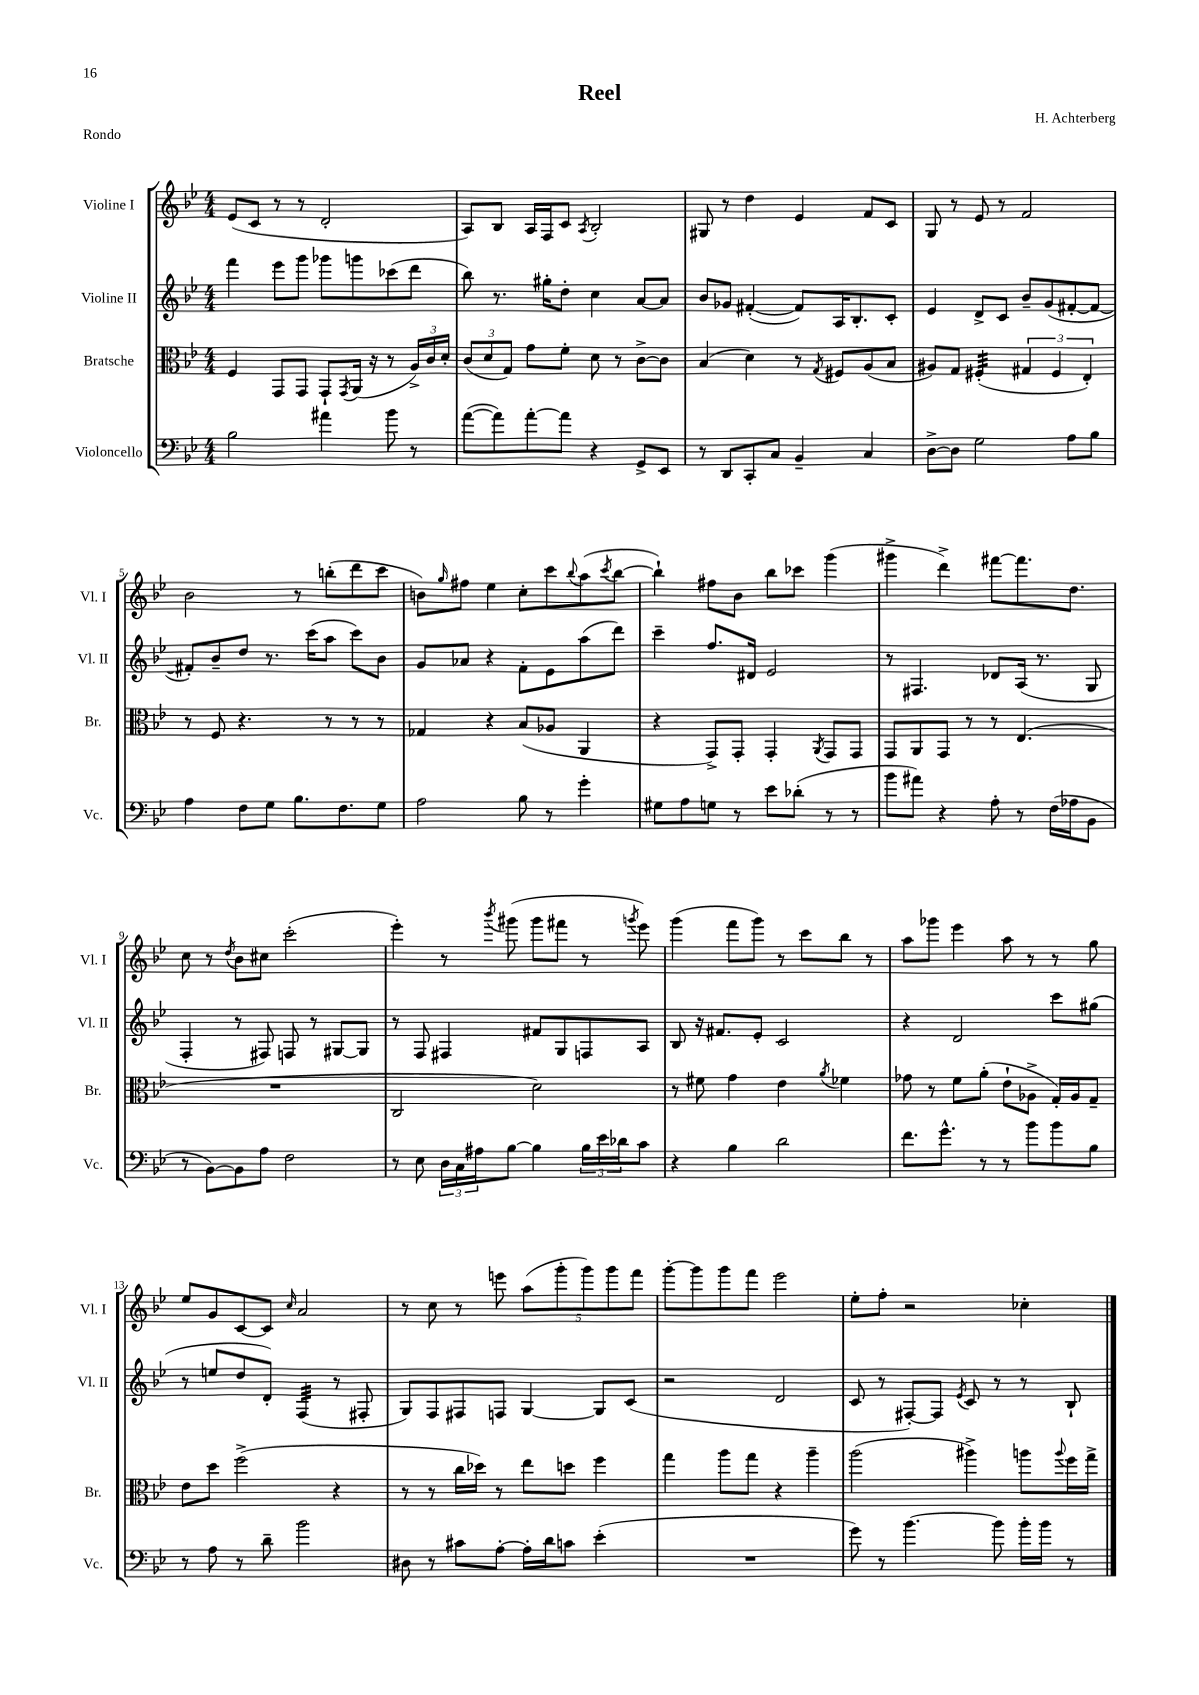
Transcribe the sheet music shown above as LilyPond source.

\header { title = "Reel" composer = "H. Achterberg" piece = "Rondo" }
<<
\new StaffGroup <<
\new Staff = "s0" \with { instrumentName = "Violine I" shortInstrumentName = "Vl. I" } {
    \clef treble \key bes \major \numericTimeSignature \time 4/4
    ees'8( c'8 r8 r8 d'2-. |
    a8) bes8 a16 f16 c'8 \acciaccatura { a8 } bes2-. |
    gis8 r8 d''4 ees'4 f'8 c'8 |
    g8 r8 ees'8 r8 f'2 |
    bes'2 r8 b''8-.( d'''8 c'''8 |
    b'8) \grace { g''16 } fis''8 ees''4 c''8-. c'''8 \appoggiatura { bes''8 } a''8( \acciaccatura { c'''8 } bes''8~ |
    bes''4-!) fis''8 bes'8 bes''8 ces'''8 g'''4( |
    gis'''4-> d'''4->) fis'''8~ fis'''8. d''8. |
    c''8 r8 \acciaccatura { d''8 } bes'8 cis''8 c'''2-.( |
    ees'''4-.) r8 \acciaccatura { bes'''8 } gis'''8( gis'''8 fis'''8 r8 \acciaccatura { g'''8 } ees'''8) |
    g'''4( f'''8 g'''8) r8 c'''8 bes''8 r8 |
    a''8 ges'''8 ees'''4 a''8 r8 r8 g''8 |
    ees''8 g'8 c'8~ c'8 \grace { c''16 } a'2 |
    r8 c''8 r8 e'''8 \tuplet 5/4 { a''8( g'''8-. g'''8) g'''8 f'''8 } |
    g'''8~-. g'''8 g'''8 f'''8 ees'''2 |
    ees''8-. f''8-. r2 ces''4-. \bar "|." |
}
\new Staff = "s1" \with { instrumentName = "Violine II" shortInstrumentName = "Vl. II" } {
    \clef treble \key bes \major \numericTimeSignature \time 4/4
    f'''4 ees'''8 g'''8 ges'''8 g'''8 ces'''8( d'''8 |
    bes''8) r8. gis''16-. d''8-. c''4 a'8~ a'8 |
    bes'8 ges'8 fis'4~-.( fis'8) a16 bes8.-. c'8-. |
    ees'4 d'8-> c'8 bes'8-- g'8( fis'8~-. fis'8~ |
    fis'8-.) bes'8-- d''8 r8. c'''16( a''8 c'''8) bes'8 |
    g'8 aes'8 r4 f'8-. ees'8 a''8( d'''8) |
    c'''4-- f''8. dis'16 ees'2 |
    r8 fis4. des'8 a16( r8. g8 |
    f4-. r8 fis8) f8 r8 gis8~ gis8 |
    r8 f8 fis4 fis'8 g8 f8 a8 |
    bes8 r16 fis'8. ees'8-. c'2 |
    r4 d'2 c'''8 gis''8( |
    r8 e''8 d''8 d'8-.) f4:32( r8 fis8-. |
    g8) f8 fis8 f8 g4~ g8 c'8( |
    r2 d'2 |
    c'8 r8 fis8~-.) fis8 \acciaccatura { ees'8 } c'8 r8 r8 bes8-! \bar "|." |
}
\new Staff = "s2" \with { instrumentName = "Bratsche" shortInstrumentName = "Br." } {
    \clef alto \key bes \major \numericTimeSignature \time 4/4
    f4 g,8 g,8 g,8-! \acciaccatura { g,8 } a,16( r16 r8 \tuplet 3/2 { a16->) c'16 d'16-. } |
    \tuplet 3/2 { c'8( d'8 g8) } g'8 f'8-. d'8 r8 c'8~-> c'8 |
    bes4( d'4) r8 \acciaccatura { g8 } fis8 a8( bes8 |
    ais8) g8 fis4:32-.( \tuplet 3/2 { gis4 fis4 ees4-.) } |
    r8 f8 r4. r8 r8 r8 |
    ges4 r4 bes8( aes8 a,4 |
    r4 g,8->) g,8-. g,4-. \acciaccatura { a,8 } g,8 g,8 |
    g,8 a,8 g,8 r8 r8 ees4.( |
    R1 |
    c2 d'2) |
    r8 fis'8 g'4 ees'4 \acciaccatura { a'8 } fes'4 |
    ges'8 r8 f'8 a'8-.( ees'8-! aes8-> g16-.) aes16 g8-- |
    ees'8 d''8 f''2->( r4 |
    r8 r8 c''16 des''16) r8 ees''8 d''8 f''4 |
    g''4 a''8 g''8 r4 a''4-- |
    a''2( ais''4->) a''8 \appoggiatura { a''8 } f''16 g''16-> \bar "|." |
}
\new Staff = "s3" \with { instrumentName = "Violoncello" shortInstrumentName = "Vc." } {
    \clef bass \key bes \major \numericTimeSignature \time 4/4
    bes2 ais'4 bes'8 r8 |
    a'8~( a'8) a'8~-. a'8 r4 g,8-> ees,8 |
    r8 d,8 c,8-. c8 bes,4-- c4 |
    d8~-> d8 g2 a8 bes8 |
    a4 f8 g8 bes8. f8. g8 |
    a2 bes8 r8 g'4-. |
    gis8 a8 g8 r8 ees'8 des'8-.( r8 r8 |
    bes'8 ais'8) r4 a8-. r8 f16( aes16 bes,8 |
    r8 bes,8~) bes,8 a8 f2 |
    r8 ees8 \tuplet 3/2 { d16 c16 ais16 } bes8~ bes4 \tuplet 3/2 { bes16 ees'16 des'16 } c'8 |
    r4 bes4 d'2 |
    f'8. g'8.-^ r8 r8 bes'8 bes'8 bes8 |
    r8 a8 r8 d'8-- bes'2 |
    dis8 r8 cis'8 a8~-. a16-. d'16 c'8 ees'4-.( |
    R1 |
    g'8) r8 bes'4.~ bes'8 bes'16-. bes'16 r8 \bar "|." |
}
>>
>>
